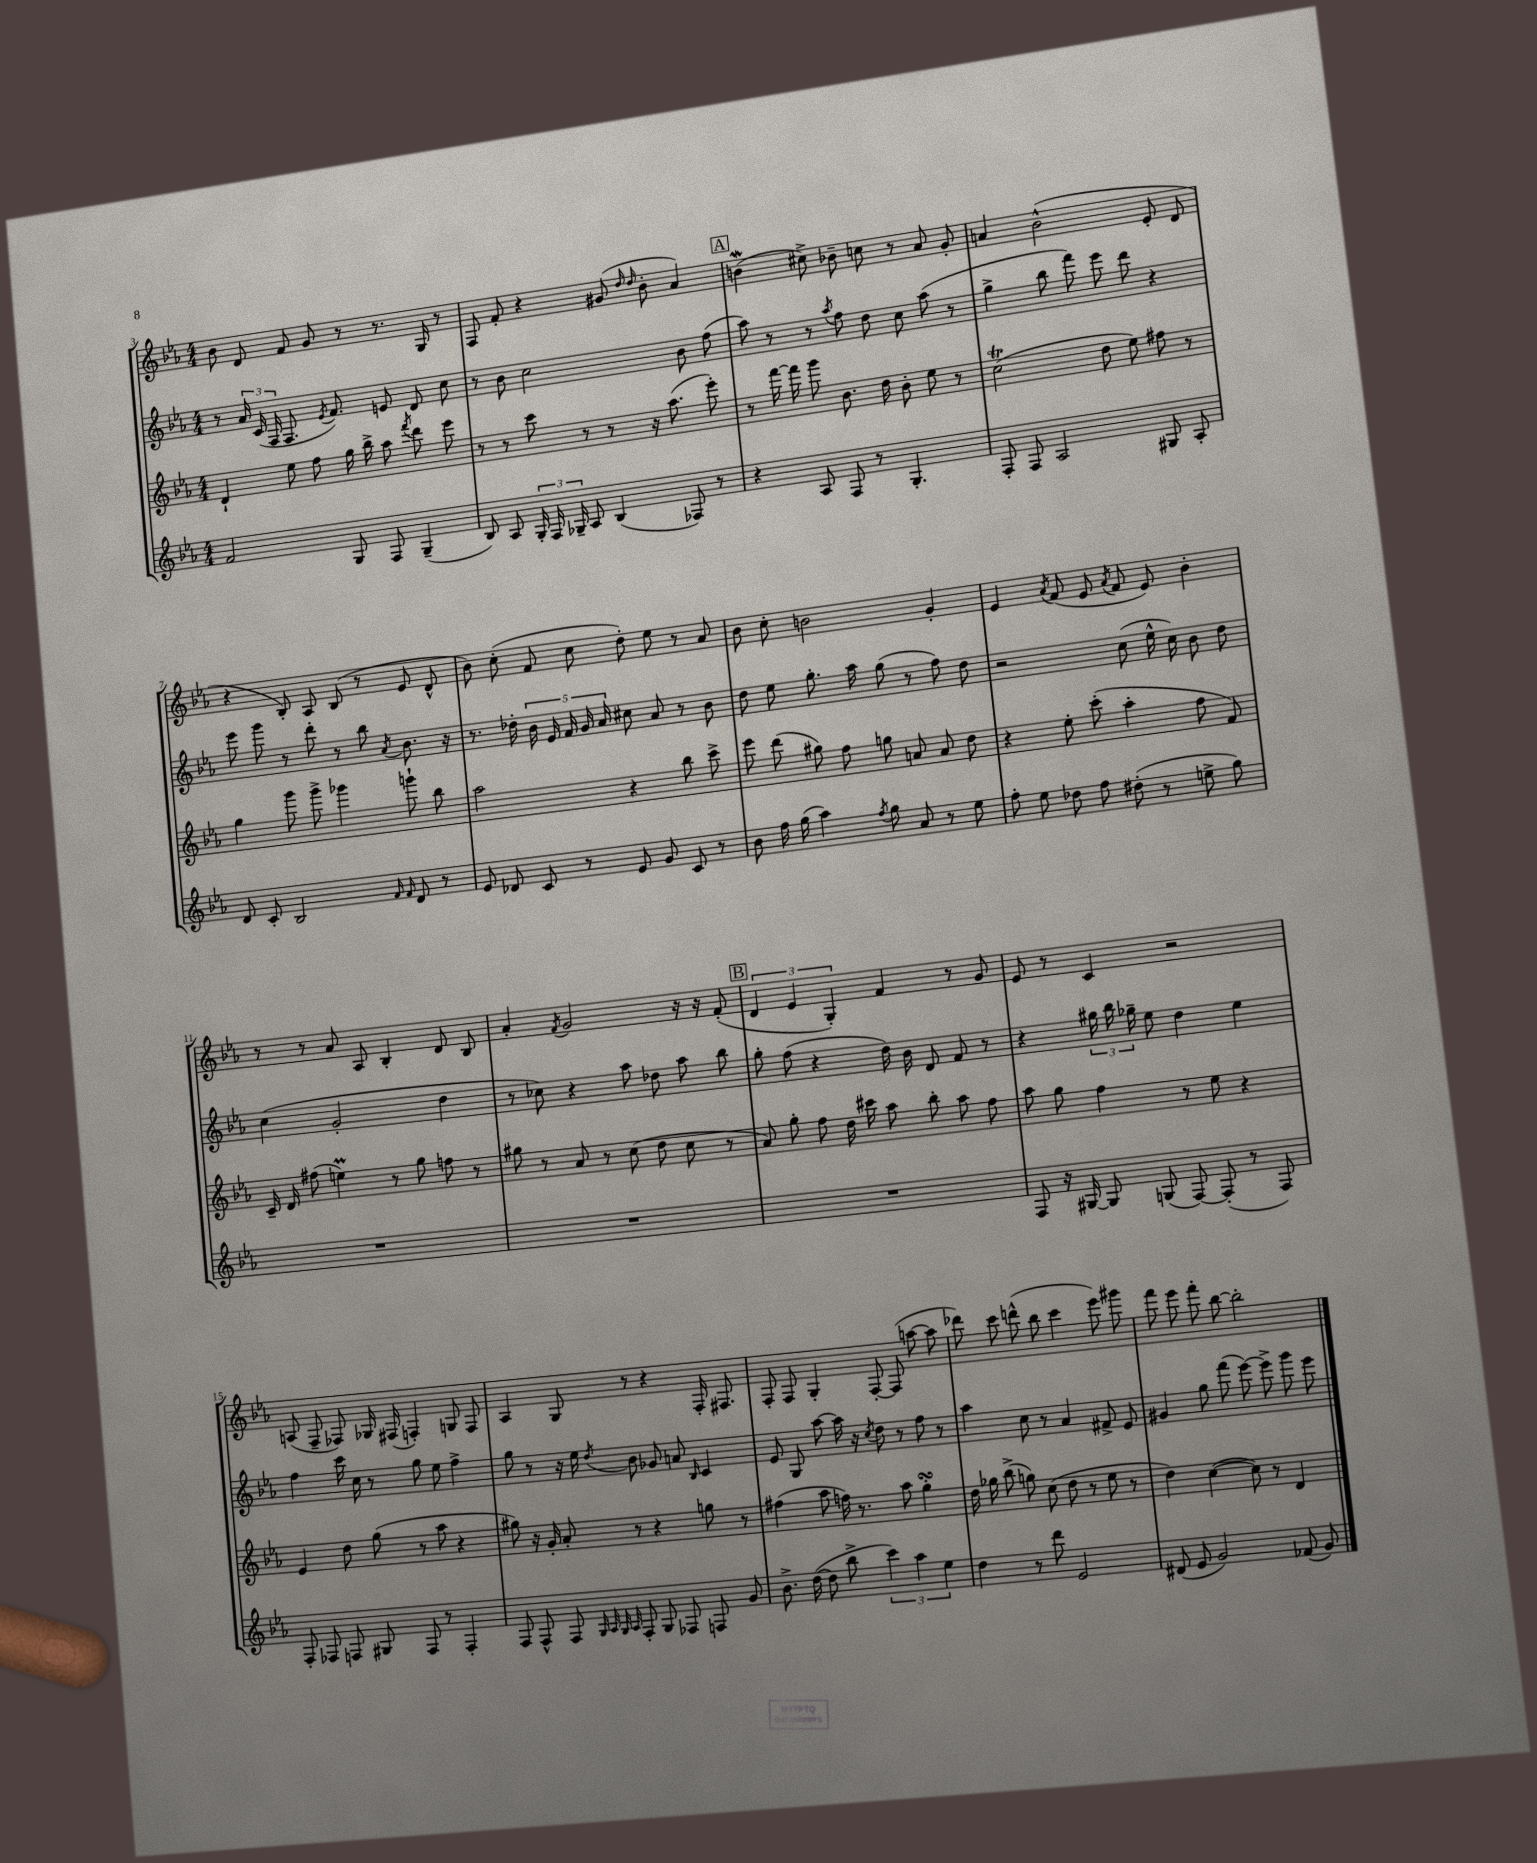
<<
\new StaffGroup <<
\new Staff = "s0" {
    \clef treble \key ees \major \numericTimeSignature \time 4/4
    \autoBeamOff bes'8 d'8 f'8 g'8 r8 r8. g16 r8 |
    f8 f'8-. r4 gis'8( \grace { d''16 d''16 } bes'8-. aes'4) |
    \mark \markup { \box "A" } b'4\mordent( cis''8->) bes'8-- c''8 r8 aes'8 g'8-. |
    a'4 bes'2-^( ees'8-. d'8 |
    r4 bes8-.) aes8 bes8( r8 ees'8 d'8-^ |
    bes'8) c''8-.( f'8 c''8 d''8-.) ees''8 r8 aes'8 |
    bes'8 c''8-. b'2 g'4-. |
    ees'4 \acciaccatura { aes'8 } f'8( ees'8 \acciaccatura { aes'8 } f'8 ees'8) bes'4-. |
    r8 r8 aes'8 aes8 bes4-. d'8 bes8 |
    aes'4-. \acciaccatura { f'8 } g'2 r16 r16 f'8-.( |
    \mark \markup { \box "B" } \tuplet 3/2 { d'4 ees'4 g4-.) } f'4 r8 g'8 |
    ees'8 r8 c'4 r2 |
    a8( f8-- fes8) ges16 fis16( f4-.) g8 f8 |
    aes4 g8 r8 r4 f16-. fis8. |
    f8-. f8 g4-. f8~-. f8( a''8~ a''8 |
    des'''8) c'''8 d'''8-^( bes''8 c'''4 ees'''8) gis'''8 |
    f'''8 ees'''8 f'''8-. bes''8~ bes''2-. \bar "|." |
}
\new Staff = "s1" {
    \clef treble \key ees \major \numericTimeSignature \time 4/4
    \autoBeamOff r8 \tuplet 3/2 { aes'16 c'16( f16 } f8. \acciaccatura { ees'8 } f'8.) e'8 d'8 c''8 |
    r8 bes'8 c''2 bes'8 f''8( |
    \mark \markup { \box "A" } aes''8) r8 r8 \acciaccatura { aes''8 } f''8 d''8 c''8 aes''8( r8 |
    g''4-> bes''8 f'''8) ees'''8 d'''8 r4 |
    ees'''8 g'''8 r8 d'''8-. r8 bes''8 \acciaccatura { aes'8 } bes'8. r16 |
    r8. des''16-. \tuplet 5/4 { bes'16 ees'16 f'16 g'16 aes'16 } cis''8 aes'8 r8 bes'8 |
    d''8 ees''8 g''8.-. aes''16 g''8( r8 f''8) d''8 |
    r2 c''8( ees''16-^ c''16) bes'8 d''8 |
    c''4( g'2-. d''4 |
    r8 ces''8) r4 aes''8 des''8 aes''8 bes''8 |
    \mark \markup { \box "B" } g''8-. f''8( r4 d''16) bes'16 d'8 f'8 r8 |
    r4 \tuplet 3/2 { gis''16 bes''16 ges''16-- } ees''8 d''4 ees''4 |
    f''4 c'''16 c''16 r8 g''8 ees''8 f''4-> |
    g''8 r8 r16 ees''16 \acciaccatura { d''8 } bes'8 ges'8 a'8 \grace { bes16 } c'4 |
    ees'8 g8 aes''8~ aes''16 r16 \acciaccatura { c''8 } d''8 r8 f''8 r8 |
    aes''4 c''8 r8 aes'4 fis'8-> ees'8 |
    gis'4 g''8 f'''8( ees'''8~) ees'''8-> g'''8 ees'''8 \bar "|." |
}
\new Staff = "s2" {
    \clef treble \key ees \major \numericTimeSignature \time 4/4
    \autoBeamOff d'4-! ees''8 f''8 g''16 bes''16-> aes''8 \acciaccatura { f'''8 } d'''8 ees'''8 |
    r8 r8 c'''8 r8 r8 r16 aes''8.( ees'''8-.) |
    \mark \markup { \box "A" } r8 f'''16~ f'''16 g'''8 bes'8. d''16 bes'8-. ees''8 r8 |
    c''2\trill( d''8 ees''8) fis''8 r8 |
    g''4 g'''8 g'''8-> ges'''4 g'''8-! bes''8 |
    aes''2 r4 bes''8 c'''8-> |
    ees'''8 d'''8( gis''8) f''8 g''8 a'8 a'8 d''8 |
    r4 ees''8-. c'''8-.( aes''4-. f''8 f'8) |
    c'16-- d'16 fis''8( e''4\prall) r8 g''8 f''8 r8 |
    gis''8 r8 aes'8 r8 c''8( d''8 c''8 r8 |
    \mark \markup { \box "B" } aes'8) g''8-. f''8 d''16 cis'''16 aes''8 bes''8-. aes''8 f''8 |
    aes''8 g''8 f''4 r8 ees''8 r4 |
    ees'4 d''8 g''8( r8 aes''8 r4 |
    gis''8) r16 g'16-. aes'8-. r8 r4 g''8 r8 |
    fis''4( aes''8 f''16) r8. aes''8 g''4-.\turn |
    d''16 ges''16 bes''8->( g''8) c''8( d''8 r8 ees''8 r8 |
    d''4) c''4~( c''8) r8 d'4 \bar "|." |
}
\new Staff = "s3" {
    \clef treble \key ees \major \numericTimeSignature \time 4/4
    \autoBeamOff f'2 g8 f8 g4--( |
    bes8) aes8 \tuplet 3/2 { g16-. f16 ges16-- } aes8 bes4( fes8) r8 |
    \mark \markup { \box "A" } r4 aes8 f8 r8 g4.-. |
    f8-. f8 aes2 gis8 aes8-. |
    d'8 c'8-. bes2 \grace { f'16 f'16 } d'8 r8 |
    ees'8 des'8 c'8 r8 ees'8 g'8 c'8 r8 |
    bes'8 f''16 g''16( aes''4) \acciaccatura { f''8 } g''8 aes'8 r8 ees''8 |
    f''8-. ees''8 des''8 f''8 dis''8-.( r8 e''8-> g''8) |
    R1 |
    R1 |
    \mark \markup { \box "B" } R1 |
    f8 r16 gis16~ gis8 g8( f8~) f8-.( r8 f8) |
    f8-. fes8 f8 gis8 f8 r8 f4-. |
    f8 f8-^ f8 \grace { g32 aes32 g32 aes32 } f8-. g8 fes8 f8 g'8 |
    bes'8.-> d''16~( d''8 bes''8-> \tuplet 3/2 { c'''4) aes''4 ees''4 } |
    d''4 r8 d'''8 ees'2 |
    dis'8( ees'8 g'2) fes'8( g'8) \bar "|." |
}
>>
>>
\layout { \context { \Score currentBarNumber = #3 } }
